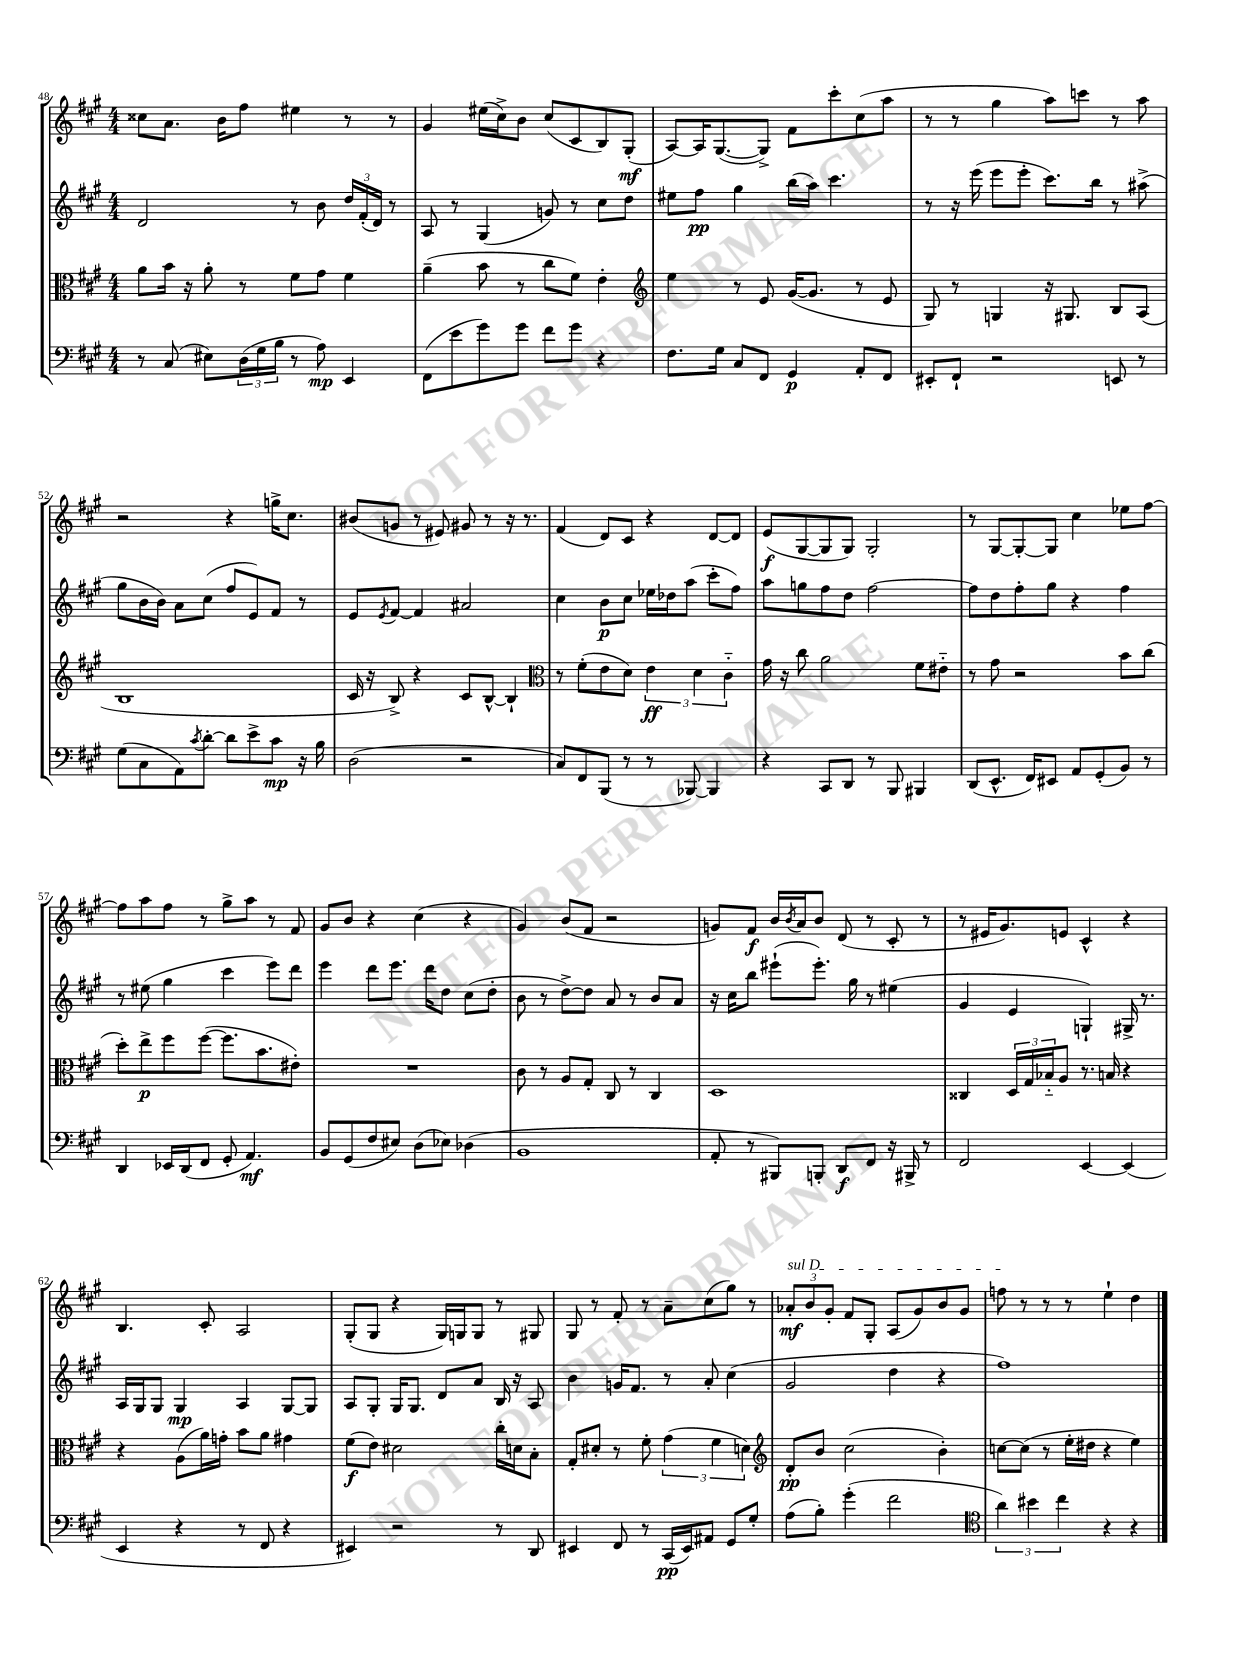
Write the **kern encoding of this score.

**kern	**kern	**kern	**kern
*staff4	*staff3	*staff2	*staff1
*clefF4	*clefC3	*clefG2	*clefG2
*k[f#c#g#]	*k[f#c#g#]	*k[f#c#g#]	*k[f#c#g#]
*M4/4	*M4/4	*M4/4	*M4/4
8r	8a	2d	8cc##
(8C#	16b	.	8.a
.	16r	.	.
8E#)	8a'	.	.
.	.	.	16b
(24D	8r	.	8ff#
24G#	.	.	.
24B	.	.	.
8r	8f#	8r	4ee#
8A)	8g#	8b	.
4EE	4f#	24dd	8r
.	.	(24f#'	.
.	.	24d)	.
.	.	8r	8r
=	=	=	=
(8FF#	(4a~	8A	4g#
8e	.	8r	.
8g#)	8b	(4G#	(16ee#
.	.	.	16cc#^)
8g#	8r	.	8b
8f#	8cc#	8g)	(8cc#
8g#	8f#)	8r	8c#
4r	4e'	8cc#	8B)
.	.	8dd	(8G#'
=	=	=	=
*	*clefG2	*	*
8.F#	4ee	8ee#	[8A)
.	.	8ff#	16A]
16G#	.	.	([8.G#
8C#	8r	4gg#	.
8FF#	8e	.	8G#^])
4GG#	([16g#	(16bb	8f#
.	8.g#]	16aa)	.
.	.	4.ccc#	8ccc#'
8AA'	8r	.	(8cc#
8FF#	8e	.	8aa
=	=	=	=
8EE#'	8G#)	8r	8r
8FF#`	8r	16r	8r
.	.	(16eee	.
2r	4G	8eee	4gg#
.	.	8eee'	.
.	16r	8.ccc#)	8aa)
.	8.G#	.	.
.	.	.	8ccc
.	.	16bb	.
8EE	8B	8r	8r
8r	(8A	(8aa#^	8aa
=	=	=	=
(8G#	1B	8gg#	2r
8C#	.	16b	.
.	.	16b)	.
8AA)	.	8a	.
8qc#	.	.	.
[8d'	.	(8cc#	.
8d]	.	8ff#	4r
8e^	.	8e)	.
8c#	.	8f#	16gg^
.	.	.	8.cc#
16r	.	8r	.
16B	.	.	.
=	=	=	=
(2D	16c#	8e	(8b#
.	16r	.	.
.	.	8qe	.
.	8B^)	[8f#	8g
.	4r	4f#]	8r
.	.	.	8e#)
2r	8c#	2a#	8g#
.	[8B^^	.	8r
.	4B`]	.	16r
.	.	.	8.r
=	=	=	=
*	*clefC3	*	*
8C#)	8r	4cc#	(4f#
8FF#	(8f#'	.	.
(8BBB	8e	8b	8d)
8r	8d)	8cc#	8c#
8r	6e	16ee-	4r
.	.	16dd-	.
[8BBB-)	.	(8aa	.
.	6d	.	.
4BBB-]	.	8ccc#'	[8d
.	6c#'~	.	.
.	.	8ff#)	8d]
=	=	=	=
4r	16g#	8aa	(8e
.	16r	.	.
.	8cc#	8gg	[8G#
8CC#	2a	8ff#	8G#]
8DD	.	8dd	8G#)
8r	.	[2ff#	2G#'
8BBB	.	.	.
4BBB#	8f#	.	.
.	8e#'~	.	.
=	=	=	=
(8DD	8r	8ff#]	8r
8.EE^^	8g#	8dd	[8G#
.	2r	8ff#'	8G#'_
16FF#)	.	.	.
8EE#	.	8gg#	8G#]
8AA	.	4r	4cc#
(8GG#'	.	.	.
8BB)	8b	4ff#	8ee-
8r	(8cc#	.	[8ff#
=	=	=	=
4DD	8dd')	8r	8ff#]
.	8ee^	(8ee#	8aa
16EE-	8ff#	4gg#	8ff#
(16DD	.	.	.
8FF#	([8ff#	.	8r
8GG#'	8.ff#]	4ccc#	8gg#^
4.AA)	.	.	8aa
.	8.b	.	.
.	.	8eee)	8r
.	8e#')	8ddd	8f#
=	=	=	=
8BB	1r	4eee	8g#
(8GG#	.	.	8b
8F#	.	8ddd	4r
8E#)	.	8.eee	.
(8D	.	.	(4cc#
.	.	16ddd	.
8E-)	.	8dd	.
(4D-	.	(8cc#	4r
.	.	8dd'	.
=	=	=	=
1BB	8c#	8b	4g#)
.	8r	8r	.
.	8A	[8dd^)	(8b
.	8G#'	8dd]	8f#
.	8C#	8a	2r
.	8r	8r	.
.	4C#	8b	.
.	.	8a	.
=	=	=	=
8AA'	1D	16r	8g)
.	.	16cc#	.
8r	.	8bb	8f#
8BBB#)	.	(8eee#`	16b
.	.	.	8qb
.	.	.	16a
8BBB'	.	8.eee#')	8b
8DD	.	.	(8d
.	.	16gg#	.
8FF#	.	8r	8r
16r	.	(4ee#	8c#'
16BBB#^	.	.	.
8r	.	.	8r
=	=	=	=
2FF#	4C##	4g#	8r
.	.	.	16e#
.	.	.	8.g#)
.	24D	4e	.
.	24G#	.	.
.	24B-'~	.	.
.	8A	.	8e
[4EE	8.r	4G`)	4c#^^
.	16B	.	.
(4EE]	4r	16G#^	4r
.	.	8.r	.
=	=	=	=
4EE	4r	16A	4.B
.	.	16G#	.
.	.	8G#	.
4r	(8A	4G#	.
.	16a)	.	8c#'
.	16g'	.	.
8r	8b	4A	2A
8FF#	8a	.	.
4r	4g#	[8G#	.
.	.	8G#]	.
=	=	=	=
4EE#)	(8f#	8A	(8G#'
.	8e)	8G#'	8G#
2r	2d#	16G#	4r
.	.	8.G#	.
.	.	8d	16G#)
.	.	.	16G
.	.	8a	8G
8r	16cc#'	16B	8r
.	16d	16r	.
8DD	8B'	8A	8G#
=	=	=	=
4EE#	8G#'	4b	8G#
.	8d#'	.	8r
8FF#	8r	16g	8f#'
.	.	8.f#	.
8r	8f#'	.	8r
(16CC#	(6g#	8r	8a~
16EE#)	.	.	.
8AA#	.	8a'	(8cc#
.	6f#	.	.
8GG#	.	(4cc#	8gg#)
.	6d)	.	.
8G#'	.	.	8r
=	=	=	=
*	*clefG2	*	*
(8A	8d'	2g#	12a-'
.	.	.	12b
8B')	8b	.	.
.	.	.	12g#'
(4g#'	(2cc#	.	8f#
.	.	.	8G#'
2f#	.	4dd	(8A
.	.	.	8g#)
.	4b')	4r	8b
.	.	.	8g#
=	=	=	=
*clefC4	*	*	*
6a)	[8cc	1ff#)	8ff
.	(8cc]	.	8r
6b#	.	.	.
.	8r	.	8r
6cc#	.	.	.
.	16ee'	.	8r
.	16dd#	.	.
4r	4r	.	4ee`
4r	4ee)	.	4dd
==	==	==	==
*-	*-	*-	*-
